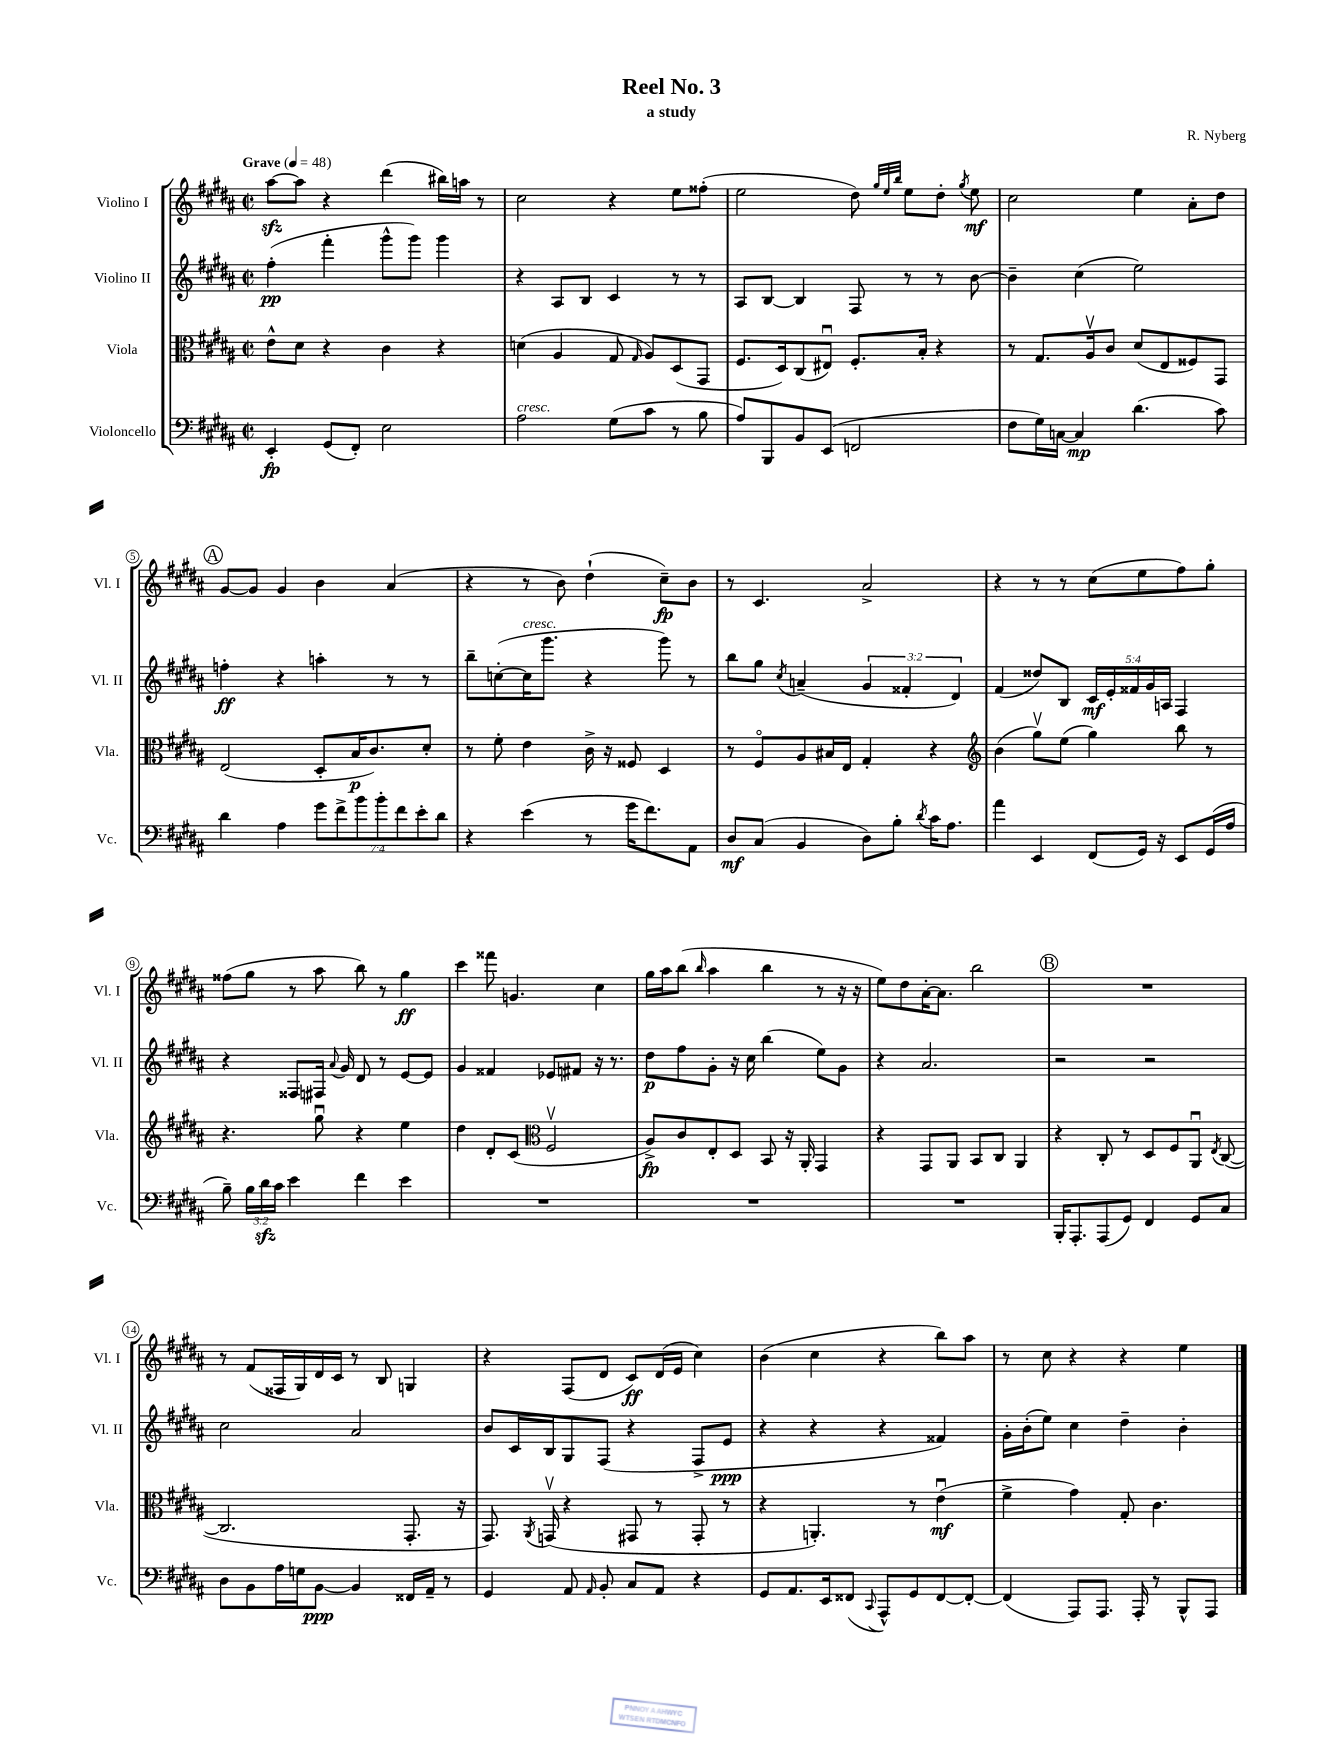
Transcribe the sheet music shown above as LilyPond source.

\header { title = "Reel No. 3" composer = "R. Nyberg" subtitle = "a study" }
<<
\new StaffGroup <<
\new Staff = "s0" \with { instrumentName = "Violino I" shortInstrumentName = "Vl. I" } {
    \clef treble \key b \major \defaultTimeSignature \time 2/2 \tempo "Grave" 4 = 48
    \autoBeamOff ais''8[~\sfz ais''8] r4 dis'''4( bis''16[) a''16] r8 |
    cis''2 r4 e''8[ fisis''8]-.( |
    e''2 dis''8) \grace { gis''32[ e''32 b''32] } e''8[ dis''8]-. \acciaccatura { gis''8 } e''8\mf |
    cis''2 e''4 ais'8[-. dis''8] |
    \mark \markup { \circle "A" } gis'8[~ gis'8] gis'4 b'4 ais'4( |
    r4 r8 b'8) dis''4-!( cis''8[--\fp) b'8] |
    r8 cis'4. ais'2-> |
    r4 r8 r8 cis''8[( e''8 fis''8) gis''8]-. |
    fisis''8[( gis''8] r8 ais''8 b''8) r8 gis''4\ff |
    cis'''4 fisis'''8 g'4. cis''4 |
    gis''16[ ais''16 b''8]( \grace { b''16 } ais''4 b''4 r8 r16 r16 |
    e''8[) dis''8 ais'16~-. ais'8.] b''2 |
    \mark \markup { \circle "B" } R1 |
    r8 fis'8[( fisis16 gis16) dis'16 cis'16] r8 b8 g4 |
    r4 fis8[( dis'8] cis'8[\ff) dis'16( e'16] cis''4) |
    b'4( cis''4 r4 b''8[) ais''8] |
    r8 cis''8 r4 r4 e''4 \bar "|." |
}
\new Staff = "s1" \with { instrumentName = "Violino II" shortInstrumentName = "Vl. II" } {
    \clef treble \key b \major \defaultTimeSignature \time 2/2 \override Staff.TupletNumber.text = #tuplet-number::calc-fraction-text
    \autoBeamOff fis''4-.\pp( fis'''4-. gis'''8[-^ gis'''8]) gis'''4 |
    r4 ais8[ b8] cis'4 r8 r8 |
    ais8[ b8]~ b4 fis8 r8 r8 b'8~ |
    b'4-- cis''4( e''2) |
    \mark \markup { \circle "A" } f''4-.\ff r4 a''4-. r8 r8 |
    b''8[-- c''8~-.( c''16^\markup { \italic "cresc." } gis'''8.] r4 gis'''8) r8 |
    b''8[ gis''8] \acciaccatura { cis''8 } a'4--( \tuplet 3/2 { gis'4 fisis'4-. dis'4) } |
    fis'4( disis''8[) b8] \tuplet 5/4 { cis'16[\mf e'16-. fisis'16 gis'16 a16] } fis4 |
    r4 fisis8[ fis16] \appoggiatura { ais'8 } gis'16 dis'8 r8 e'8[~ e'8] |
    gis'4 fisis'4 ees'8[ fis'8] r16 r8. |
    dis''8[\p fis''8 gis'8]-. r16 cis''16 b''4( e''8[) gis'8] |
    r4 ais'2. |
    \mark \markup { \circle "B" } r2 r2 |
    cis''2 ais'2 |
    b'8[ cis'16 b16 gis8 fis8]( r4 fis8[-> e'8]\ppp |
    r4 r4 r4 fisis'4) |
    gis'16[-. b'16-.( e''8]) cis''4 dis''4-- b'4-. \bar "|." |
}
\new Staff = "s2" \with { instrumentName = "Viola" shortInstrumentName = "Vla." } {
    \clef alto \key b \major \defaultTimeSignature \time 2/2
    \autoBeamOff e'8[-^ dis'8] r4 cis'4 r4 |
    d'4( ais4 gis8 \grace { gis16 } ais8[) dis8( gis,8] |
    fis8.[ dis16) cis8( eis8]\downbow) fis8.[-. b16]-. r4 |
    r8 gis8.[ ais16\upbow cis'8] dis'8[( e8 fisis8) gis,8] |
    \mark \markup { \circle "A" } e2( dis8[-. b16\p cis'8.) dis'8]-. |
    r8 fis'8-. e'4 cis'16-> r16 fisis8 dis4 |
    r8 fis8[\flageolet ais8 bis16 e16] gis4-. r4 |
    \clef treble b'4( gis''8[\upbow) e''8]( gis''4) b''8 r8 |
    r4. gis''8\downbow r4 e''4 |
    dis''4 dis'8[-. cis'8]( \clef alto fis2\upbow |
    ais8[->\fp) cis'8 e8-. dis8] b,8 r16 ais,16-. gis,4 |
    r4 gis,8[ ais,8] b,8[ cis8] ais,4 |
    \mark \markup { \circle "B" } r4 cis8-. r8 dis8[ fis8 ais,8]\downbow \acciaccatura { e8 } cis8~( |
    cis2. gis,8.-. r16 |
    gis,8.) \acciaccatura { ais,8 } g,16\upbow( r4 gis,8 r8 gis,8-. r8 |
    r4 a,4.-.) r8 e'4\downbow\mf( |
    fis'4-> gis'4) gis8-. cis'4. \bar "|." |
}
\new Staff = "s3" \with { instrumentName = "Violoncello" shortInstrumentName = "Vc." } {
    \clef bass \key b \major \defaultTimeSignature \time 2/2 \override Staff.TupletNumber.text = #tuplet-number::calc-fraction-text
    \autoBeamOff e,4-.\fp gis,8[( fis,8]-.) e2 |
    ais2^\markup { \italic "cresc." } gis8[( cis'8] r8 b8 |
    ais8[) b,,8 b,8 e,8]( f,2 |
    fis8[ gis16) c16]~ c4\mp dis'4.( cis'8) |
    \mark \markup { \circle "A" } dis'4 ais4 \tuplet 7/4 { gis'8[ fis'8-> b'8 b'8-. fis'8 e'8-. dis'8] } |
    r4 e'4( r8 gis'16[ fis'8.) ais,8] |
    dis8[\mf cis8]( b,4 dis8[) b8]-. \acciaccatura { dis'8 } cis'16[ ais8.] |
    ais'4 e,4 fis,8[( gis,16]) r16 e,8[ gis,16( ais16] |
    b8--) \tuplet 3/2 { b16[ dis'16\sfz cis'16] } e'4 fis'4 e'4 |
    R1 |
    R1 |
    R1 |
    \mark \markup { \circle "B" } b,,16[-. ais,,8.-. ais,,8( gis,8]) fis,4 gis,8[ cis8] |
    dis8[ b,8 ais16 g16 b,8]~\ppp b,4 fisis,16[ ais,16]-- r8 |
    gis,4 ais,8 \grace { ais,16 } b,8-. cis8[ ais,8] r4 |
    gis,8[ ais,8. e,16 fisis,8]( \appoggiatura { cis,8 } ais,,8[-^) gis,8 fisis,8~ fisis,8]~-. |
    fisis,4( ais,,8[) ais,,8.] ais,,16-. r8 b,,8[-^ ais,,8] \bar "|." |
}
>>
>>
\layout { \context { \Score \override BarNumber.stencil = #(make-stencil-circler 0.1 0.3 ly:text-interface::print) } }
